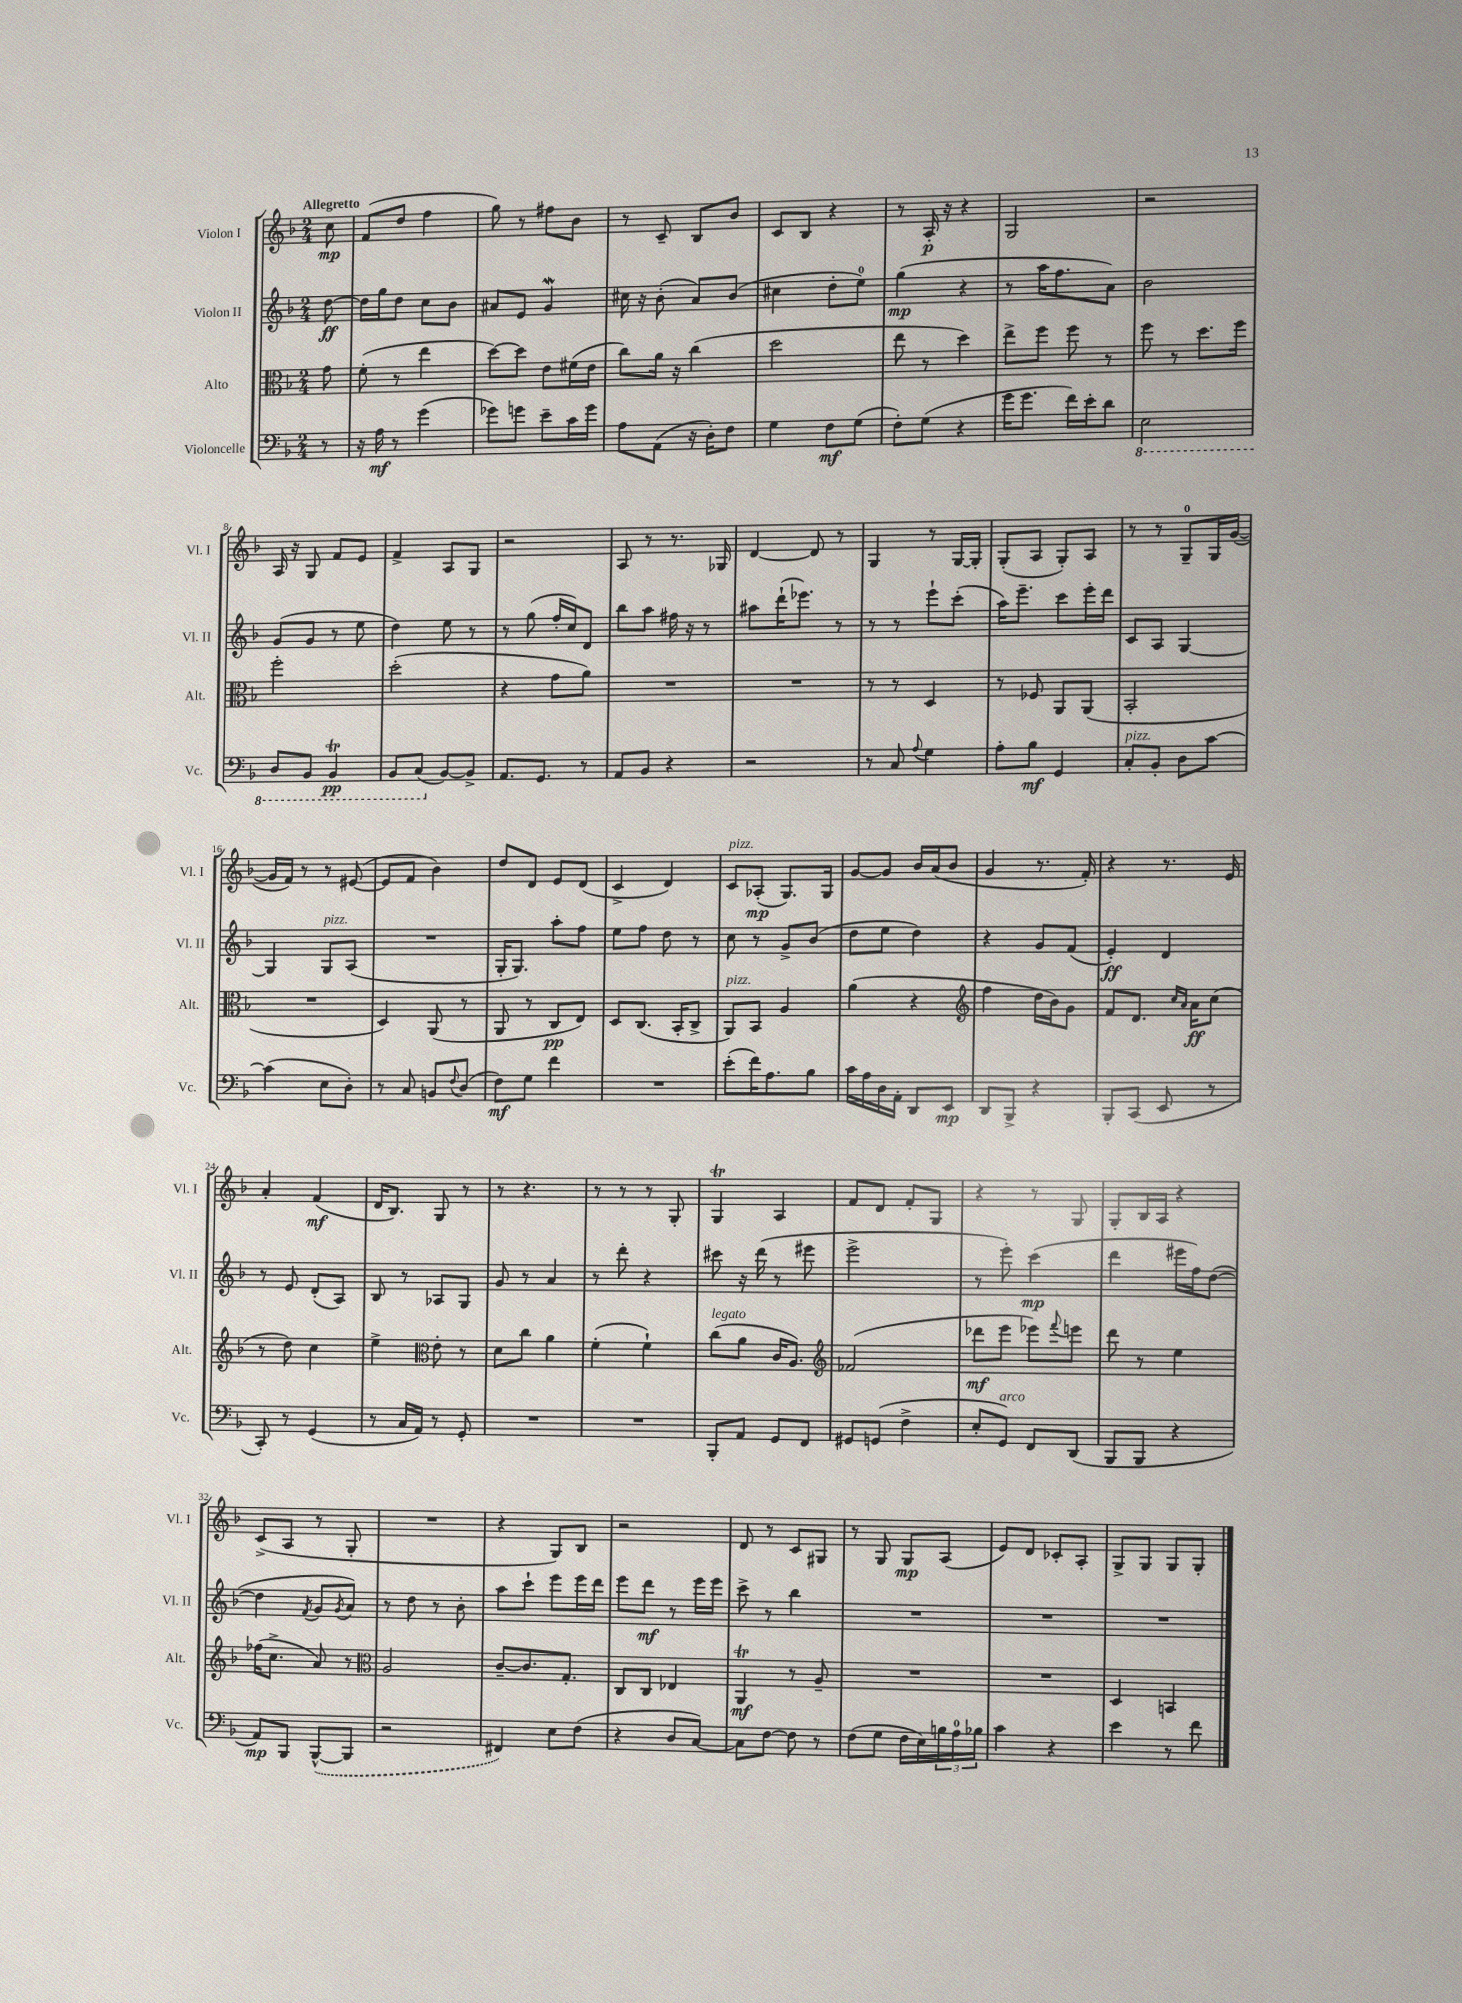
<<
\new StaffGroup <<
\new Staff = "s0" \with { instrumentName = "Violon I" shortInstrumentName = "Vl. I" } {
    \clef treble \key f \major \numericTimeSignature \time 2/4 \partial 8 \tempo "Allegretto"
    c''8\mp |
    f'8( d''8 f''4 |
    g''8) r8 fis''8 bes'8 |
    r8 c'8-- bes8 bes'8 |
    c'8 bes8 r4 |
    r8 a16-.\p r16 r4 |
    g2 |
    r2 |
    a16 r16 g8 f'8 e'8 |
    f'4-> a8 g8 |
    r2 |
    a8 r8 r8. ges16 |
    d'4~ d'8 r8 |
    g4 r8 g16~ g16-. |
    g8-.( a8 g8-.) a8 |
    r8 r8 g8-0-- g16 g'16~( |
    g'16 f'16) r8 r8 eis'8~( |
    eis'8 f'8 bes'4) |
    d''8 d'8 e'8 d'8( |
    c'4-> d'4) |
    c'8^\markup { \italic "pizz." } aes8-.\mp( g8.) g16 |
    g'8~ g'8 bes'16 a'16( bes'8 |
    g'4 r8. f'16-.) |
    r4 r8. e'16 |
    a'4-. f'4\mf( |
    d'16 bes8.) g8 r8 |
    r8 r4. |
    r8 r8 r8 g8-. |
    g4\trill a4 |
    f'8 d'8 f'8-. g8 |
    r4 r8 g8 |
    g8-. bes16 a16 r4 |
    c'8->( a8 r8 g8-. |
    R2 |
    r4 g8) bes8 |
    r2 |
    d'8 r8 c'8 gis8 |
    r8 g8 g8\mp a8( |
    e'8) d'8 ces'8-. a8-. |
    g8-> g8 g8 g8-. \bar "|." |
}
\new Staff = "s1" \with { instrumentName = "Violon II" shortInstrumentName = "Vl. II" } {
    \clef treble \key f \major \numericTimeSignature \time 2/4 \partial 8
    d''8~\ff |
    d''16 g''16 d''8 c''8 bes'8 |
    ais'8 e'8 g'4\mordent |
    cis''16 r16 bes'8-.( a'8) bes'8( |
    cis''4 d''8-. e''8-0) |
    g''4\mp( r4 |
    r8 a''16 f''8. a'8) |
    bes'2 |
    g'8( g'8 r8 e''8 |
    d''4) e''8 r8 |
    r8 g''8( f''16-. c''16) d'8 |
    bes''8 a''8 fis''16 r16 r8 |
    ais''8 d'''16-!( ees'''8.) r8 |
    r8 r8 e'''8-! c'''8-.( |
    a''16) e'''8.-- c'''8 e'''16-. d'''16 |
    c'8 a8 g4~ |
    g4 g8^\markup { \italic "pizz." } a8( |
    R2 |
    g16-. g8.) a''8-. f''8 |
    e''8 f''8 d''8 r8 |
    c''8 r8 g'8-> bes'8( |
    d''8 e''8 d''4) |
    r4 g'8 f'8( |
    e'4-.\ff) d'4 |
    r8 e'8 d'8-.( a8) |
    bes8 r8 aes8 g8 |
    g'8 r8 a'4 |
    r8 d'''8-. r4 |
    cis'''8 r16 d'''16( r8 eis'''8 |
    e'''2-> |
    r8 e'''8-.) c'''4\mp( |
    d'''4 eis'''16 f''16) d''8~( |
    d''4 \acciaccatura { f'8 } g'8 \acciaccatura { g'8 } a'8) |
    r8 d''8 r8 bes'8-. |
    a''8 c'''8-! e'''8 e'''16 d'''16 |
    e'''8 d'''8\mf r8 e'''16 e'''16 |
    c'''8-> r8 bes''4 |
    R2 |
    R2 |
    R2 \bar "|." |
}
\new Staff = "s2" \with { instrumentName = "Alto" shortInstrumentName = "Alt." } {
    \clef alto \key f \major \numericTimeSignature \time 2/4 \partial 8
    g'8 |
    f'8-.( r8 e''4 |
    d''8~) d''8 e'8 fis'16( e'16 |
    c''8) a'16 r16 c''4( |
    d''2 |
    e''8 r8 d''4) |
    e''8-> f''8 f''8 r8 |
    f''8 r8 d''8. f''16 |
    f''2-. |
    d''2-.( |
    r4 g'8 a'8) |
    R2 |
    R2 |
    r8 r8 d4 |
    r8 fes8 a,8 a,8( |
    bes,2-. |
    R2 |
    d4) a,8( r8 |
    a,8 r8 c8\pp e8) |
    d8 c8.( bes,16-. c8-> |
    a,8^\markup { \italic "pizz." }) bes,8 a4 |
    a'4( r4 |
    \clef treble f''4 d''16 bes'16) g'8 |
    f'8 d'8. \grace { c''16 a'16 } a'16\ff c''8( |
    r8 d''8) c''4 |
    e''4-> \clef alto e'8-. r8 |
    d'8 c''8 a'4 |
    f'4-.( f'4-!) |
    c''8^\markup { \italic "legato" }( a'8 c'16 a8.) |
    \clef treble fes'2( |
    des'''8\mf e'''8 ees'''8) \appoggiatura { f'''8 } e'''8 |
    d'''8 r8 e''4 |
    fes''16( c''8.-> a'8) r8 |
    \clef alto a2 |
    c'8~-- c'8. g8.-. |
    c8 c8 ees4 |
    a,4\trill\mf r8 a8-- |
    R2 |
    R2 |
    d4 b,4 \bar "|." |
}
\new Staff = "s3" \with { instrumentName = "Violoncelle" shortInstrumentName = "Vc." } {
    \clef bass \key f \major \numericTimeSignature \time 2/4 \partial 8
    r8 |
    r16 a16\mf r8 g'4( |
    ges'8) g'8 e'8-- c'16 g'16 |
    a8 a,8( r16 d16-.) f8 |
    g4 f8\mf g8( |
    f8-.) g8( r4 |
    g'16 g'8. f'16) e'16-. d'8 |
    \ottava #-1 e,2 |
    d,8 bes,,8 bes,,4\trill\pp |
    bes,,8 c,8( \ottava #0 bes,8~) bes,8-> |
    a,8. g,8. r8 |
    a,8 bes,8 r4 |
    r2 |
    r8 c8 \appoggiatura { a8 } g4 |
    a8-. bes8\mf g,4 |
    c8-.^\markup { \italic "pizz." } bes,8-. d8 c'8~ |
    c'4( e8 d8-.) |
    r8 c8 b,8 \appoggiatura { f8 } d8( |
    f8\mf) g8 f'4 |
    R2 |
    e'8-.( f'16) a8. bes8 |
    c'16 a16 d16 a,16-. d,8 e,8\mp |
    d,8 bes,,8-> r4 |
    bes,,8-. c,8( e,8 r8 |
    c,8-.) r8 g,4( |
    r8 c16 a,16) r8 g,8-. |
    R2 |
    R2 |
    bes,,8-. a,8 g,8 f,8 |
    gis,8 g,8( f4-> |
    e8-. g,8^\markup { \italic "arco" }) f,8 d,8( |
    bes,,8 bes,,8 r4 |
    a,8\mp) bes,,8 \once \slurDashed bes,,8~-^( bes,,8 |
    r2 |
    fis,4) e8 f8( |
    r4 d8 c8~) |
    c8 f8~ f8 r8 |
    f8( g8 f16 e16) \tuplet 3/2 { b16 a16-0 bes16 } |
    c'4 r4 |
    e'4 r8 f'8 \bar "|." |
}
>>
>>
